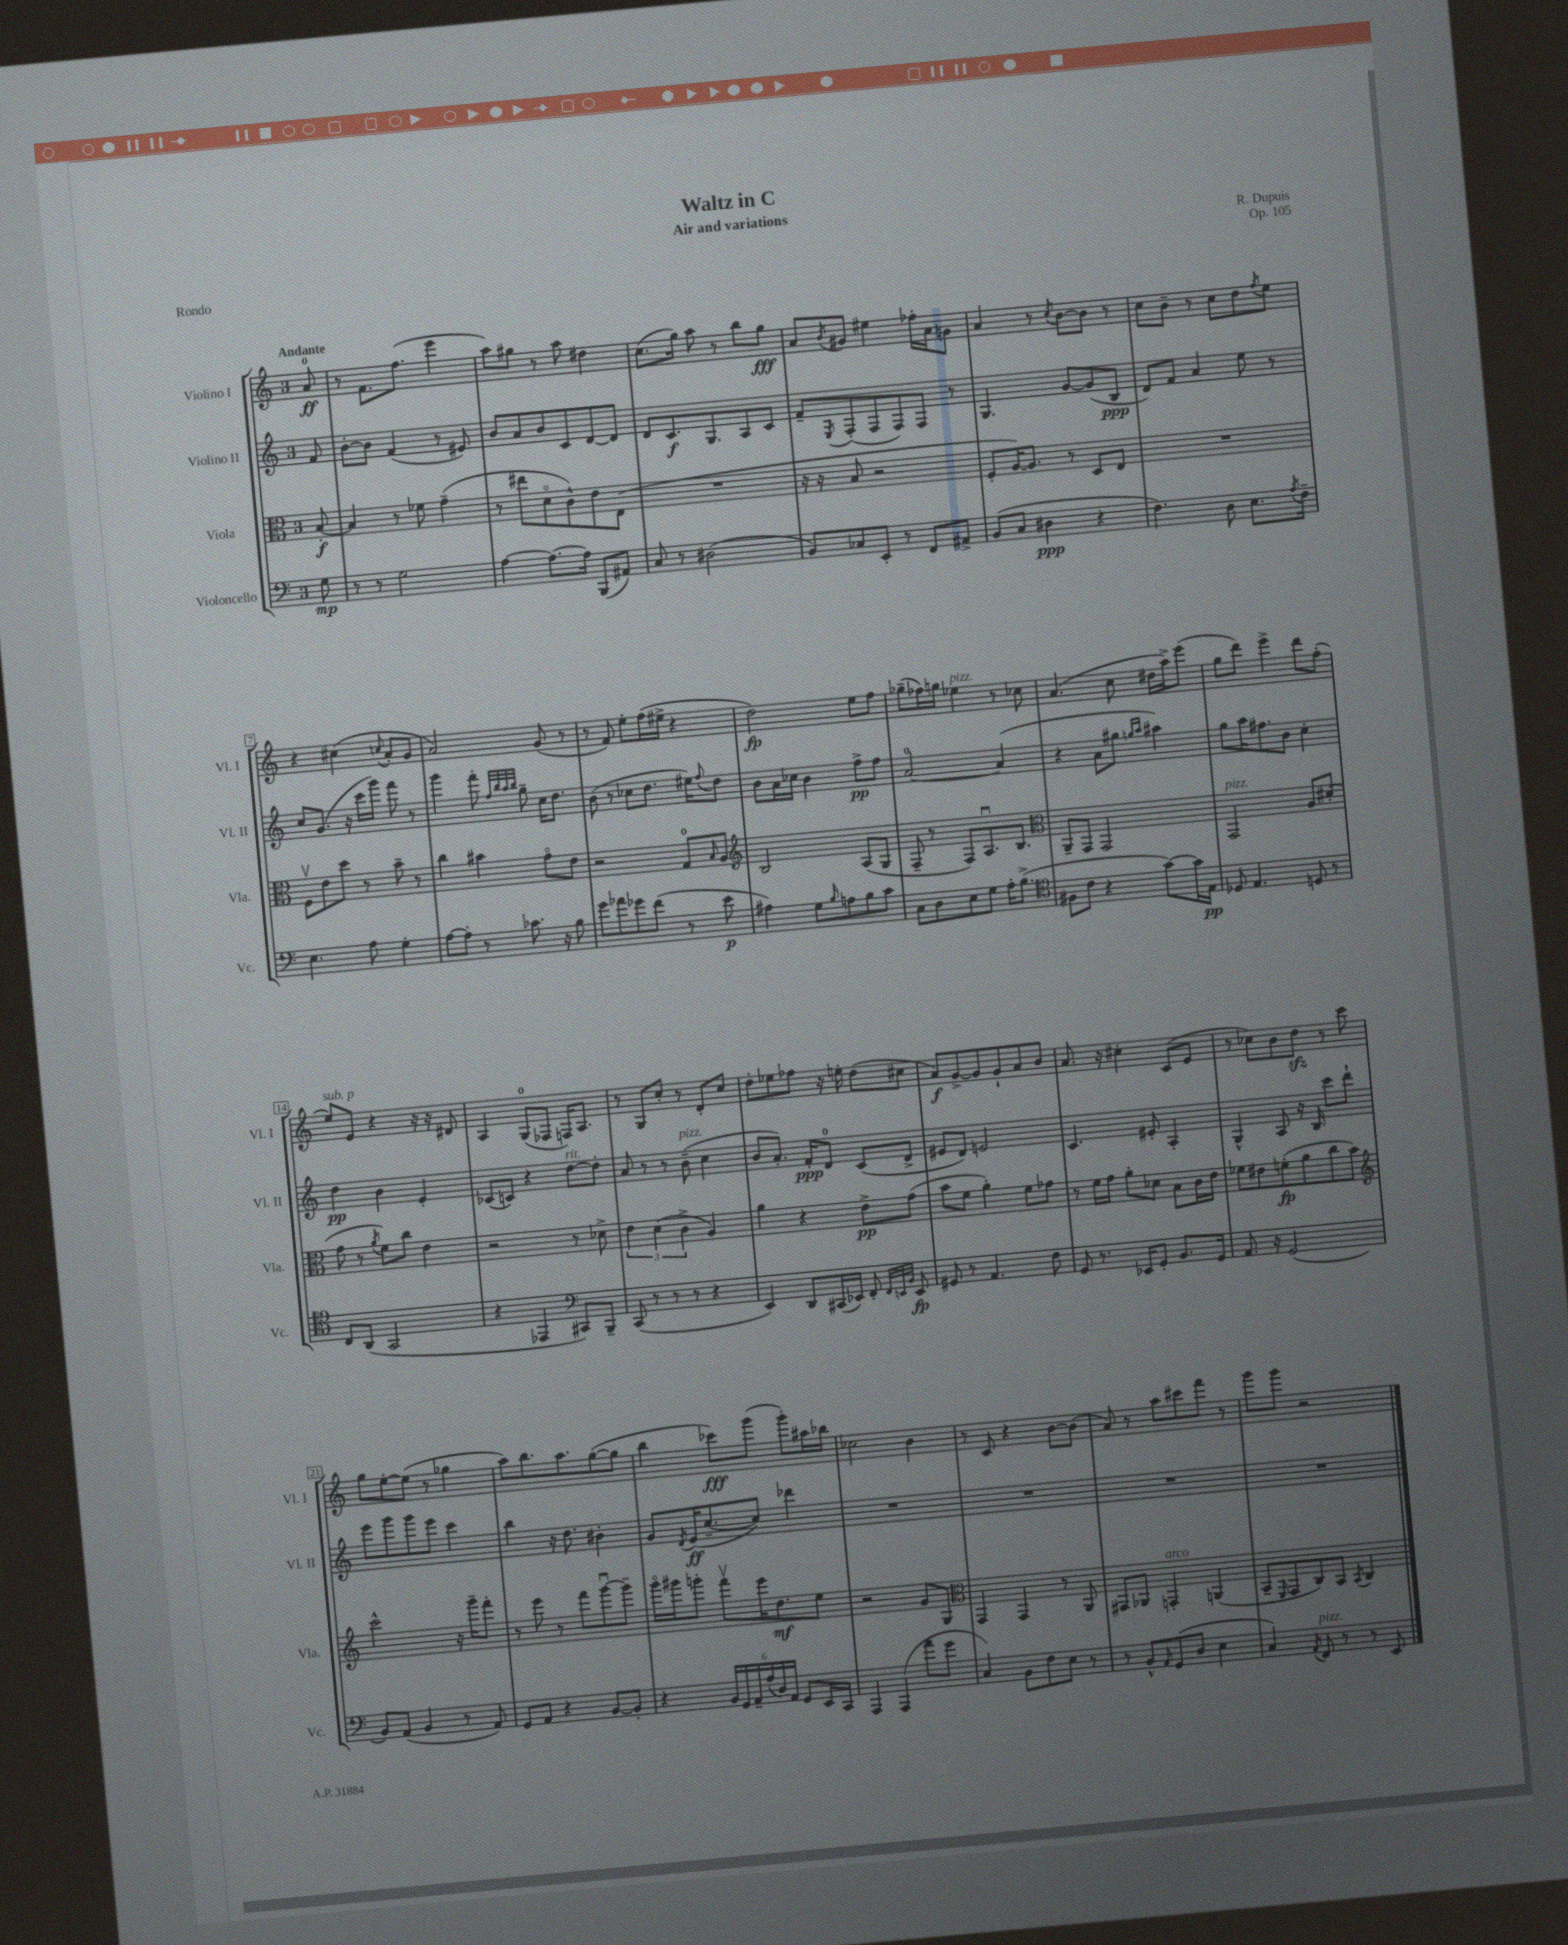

**kern	**dynam	**kern	**dynam	**kern	**dynam	**kern	**dynam
*part4	*part4	*part3	*part3	*part2	*part2	*part1	*part1
*staff4	*staff4	*staff3	*staff3	*staff2	*staff2	*staff1	*staff1
*I"Violoncello	*	*I"Viola	*	*I"Violino II	*	*I"Violino I	*
*I'Vc.	*	*I'Vla.	*	*I'Vl. II	*	*I'Vl. I	*
*clefF4	*	*clefC3	*	*clefG2	*	*clefG2	*
*k[]	*	*k[]	*	*k[]	*	*k[]	*
*M3/4	*	*M3/4	*	*M3/4	*	*M3/4	*
=	=	=	=	=	=	=	=
!	!	!	!	!	!	!LO:TX:a:B:t=Andante	!
8G\	mp	[8B'/	f	8f/	.	8a/	ff
=1	=1	=1	=1	=1	=1	=1	=1
8r	.	4B/]	.	[8b'\L	.	8r	.
8r	.	.	.	8b\J]	.	8.f\L	.
2G\	.	8r	.	(4f/	.	.	.
.	.	.	.	.	.	(8.ff\J	.
.	.	8f-X\	.	.	.	.	.
.	.	(4g~\	.	8r	.	4eee\	.
.	.	.	.	8e#X/)	.	.	.
=2	=2	=2	=2	=2	=2	=2	=2
[4A\	.	8r	.	8b/L	.	8aa\L)	.
.	.	8ee#X\L	.	8a/	.	8gg#X\J	.
8.A\L_	.	8d\	.	8b/	.	8r	.
.	.	8c^^\)	.	8c/	.	8aa\	.
16A\Jk]	.	.	.	.	.	.	.
(8BBB/L	.	8e\	.	[8d/	.	4dd#X\	.
8AA#X/J)	.	(8E\J	.	8d/J]	.	.	.
=3	=3	=3	=3	=3	=3	=3	=3
8C/	.	2.r	.	8d/L	.	(8.cc\L	.
8r	.	.	.	8.c/	f	.	.
.	.	.	.	.	.	16gg\Jk)	.
(2D#X\	.	.	.	.	.	8aa\	.
.	.	.	.	8.G/	.	.	.
.	.	.	.	.	.	8r	.
.	.	.	.	8A/	.	8bb\L	.
.	.	.	.	8c/J	.	8gg\J	fff
=4	=4	=4	=4	=4	=4	=4	=4
8BB/L)	.	16r	.	8f~/L	.	8a/L	.
.	.	16r	.	.	.	.	.
.	.	.	.	8qE/	.	8qb/	.
8C-X/	.	8B/	.	(8F'/	.	8g#X/J	.
8EE'/J	.	2r	.	8F/	.	4ee#X\	.
8r	.	.	.	8F/)	.	.	.
8FF/L	.	.	.	8F/J	.	16ff-X'\LL	.
.	.	.	.	.	.	16a\J	.
8AA#X^/J	.	.	.	8r	.	8gn\J	.
=5	=5	=5	=5	=5	=5	=5	=5
(8BB/L	.	8F'/L	.	4.G/	.	4a/	.
8C/J	.	[16A/K)	.	.	.	.	.
.	.	8.A/J]	.	.	.	.	.
4D#X\	ppp	.	.	.	.	8r	.
.	.	.	.	.	.	8qcc/	.
.	.	8r	.	[8g/L	.	[8b\L	.
4r	.	8D/L	.	(8g/]	.	8b\J]	.
.	.	8E/J	.	8B/J	ppp	8r	.
=6	=6	=6	=6	=6	=6	=6	=6
4.F\)	.	2.r	.	8d/L)	.	8cc\L	.
.	.	.	.	8f/J	.	8b~\J	.
.	.	.	.	4a/	.	8r	.
8D\	.	.	.	.	.	8cc\L	.
8.E\L	.	.	.	8ee\	.	8dd\	.
.	.	.	.	.	.	8qff/	.
.	.	.	.	8r	.	8ee\J	.
8qA/	.	.	.	.	.	.	.
16F~\Jk	.	.	.	.	.	.	.
!!LO:LB:g=z
=7	=7	=7	=7	=7	=7	=7	=7
4.E\	.	8Fv\L	.	8cc/L	.	4r	.
.	.	8e\	.	(8.g/J	.	.	.
.	.	8dd\J	.	.	.	(4cc#X\	.
.	.	.	.	16r	.	.	.
8A\	.	8r	.	16ccc\LL	.	.	.
.	.	.	.	16ggg\JJ)	.	.	.
.	.	.	.	.	.	8qqccn/	.
4G'\	.	8b~\	.	8fff\	.	8a'/L	.
.	.	8r	.	8r	.	8g/J	.
=8	=8	=8	=8	=8	=8	=8	=8
[8A\L	.	4cc\	.	4ggg\	.	2a/)	.
8A'\J]	.	.	.	.	.	.	.
8r	.	4b#X\	.	8fff'\	.	.	.
.	.	.	.	32qqff/LLL	.	.	.
.	.	.	.	32qqbb/	.	.	.
.	.	.	.	32qqaa/	.	.	.
.	.	.	.	32qqbb/JJJ	.	.	.
8.c-X\	.	.	.	8gg~\	.	.	.
.	.	8g\L	.	16cc\KL	.	(8g/	.
16r	.	.	.	8.dd\J	.	.	.
8B\	.	8e\J	.	.	.	8r	.
=9	=9	=9	=9	=9	=9	=9	=9
8g\L	.	2r	.	(8b\	.	8r	.
8a-X\	.	.	.	8r	.	8f/)	.
8g-X\	.	.	.	8cc-X\L	.	8ee'\L	.
(8f\J	.	.	.	8.dd\J	.	(16ff\L	.
.	.	.	.	.	.	16ee#X^\JJ	.
8r	.	8G/L	.	.	.	4r	.
.	.	.	.	16ee#X\KL)	.	.	.
.	.	16qqB/	.	8qqff/	.	.	.
8e\	p	8A/J	.	8dd\J	.	.	.
=10	=10	=10	=10	=10	=10	=10	=10
*	*	*clefG2	*	*	*	*	*
4A#X\)	.	2B/	.	8b\L	.	2dd\)	fp
.	.	.	.	16a\L	.	.	.
.	.	.	.	16cc-X\JJ	.	.	.
8G\L	.	.	.	4b\	.	.	.
16qqB/	.	.	.	.	.	.	.
8An\	.	.	.	.	.	.	.
8B\	.	(8A/L	.	8ff^\L	pp	8ee\L	.
8c\J	.	8G/J	.	8ff\J	.	8ff\J	.
=11	=11	=11	=11	=11	=11	=11	=11
8C\L	.	8F~/	.	[2a/	.	(8gg-X~\L	.
8D\	.	8r	.	.	.	16ff-X\L)	.
.	.	.	.	.	.	16ggn\JJ	.
!	!	!	!	!	!	!LO:TX:a:i:t=pizz.	!
8E\	.	8F/L)	.	.	.	4ee-X\	.
8G\J	.	8.Au/	.	.	.	.	.
16A'\KL	.	.	.	(4a/]	.	8r	.
(8.B^\J	.	8.B/J	.	.	.	.	.
.	.	.	.	.	.	8cc-X\	.
=12	=12	=12	=12	=12	=12	=12	=12
*clefC4	*	*clefC3	*	*	*	*	*
8F#X\L	.	8AA~/L	.	4r	.	(4.a/	.
8c\J	.	8GG/J	.	.	.	.	.
4r	.	2GG/	.	8a\L	.	.	.
.	.	.	.	8gg#X\J	.	8cc\	.
.	.	.	.	16qqggn/LL	.	.	.
.	.	.	.	16qqaa/JJ	.	.	.
[8g\L)	.	.	.	4aa#X\)	.	16dd#X\LL	.
.	.	.	.	.	.	16aa^\J)	.
16g\L]	.	.	.	.	.	(8eee\J	.
16E\JJ	pp	.	.	.	.	.	.
=13	=13	=13	=13	=13	=13	=13	=13
!	!	!LO:TX:a:i:t=pizz.	!	!	!	!	!
8D-X/	.	2GG/	.	8gg\L	.	8gg\L	.
4.E/	.	.	.	16aa\K	.	8ddd\J)	.
.	.	.	.	8.ff#X\	.	.	.
.	.	.	.	.	.	4eee^\	.
.	.	.	.	8b\J	.	.	.
8Dn/	.	8A/L	.	4cc'\	.	8ddd\L	.
8r	.	(8d#X'/J	.	.	.	(8ff'\J	.
!!LO:LB:g=z
=14	=14	=14	=14	=14	=14	=14	=14
!	!	!	!	!	!	!LO:TX:a:i:t=sub. p	!
8C/L	.	8g\	.	4dd\	pp	8ee/L)	.
(8AA/J	.	8r	.	.	.	8e/J	.
.	.	8qa/	.	.	.	.	.
2GG/	.	8f\L)	.	4b\	.	4r	.
.	.	8cc\J	.	.	.	.	.
.	.	4e\	.	4e'/	.	16r	.
.	.	.	.	.	.	16r	.
.	.	.	.	.	.	8d#X/	.
=15	=15	=15	=15	=15	=15	=15	=15
4r	.	2r	.	(8c-X/L	.	4A/	.
.	.	.	.	8cn/J)	.	.	.
4EE-X/	.	.	.	4r	.	(8G/L	.
.	.	.	.	.	.	8F-X/J	.
*clefF4	*	*	*	*	*	*	*
!	!	!	!	!LO:TX:a:i:t=rit.	!	!	!
8CC#X/L)	.	8r	.	[8dd\L	.	16Fn/KL)	.
.	.	.	.	.	.	8.A/J	.
8BBB~/J	.	8d-X^\	.	8dd'\J]	.	.	.
=16	=16	=16	=16	=16	=16	=16	=16
(8CC/	.	6e\	.	8a/	.	8r	.
8r	.	.	.	8r	.	8G/L	.
.	.	(6d\	.	.	.	.	.
8r	.	.	.	8r	.	8cc'/J	.
.	.	6c^\	.	.	.	.	.
!	!	!	!	!LO:TX:a:i:t=pizz.	!	!	!
8r	.	.	.	(8b~\	.	8r	.
4r	.	4A/)	.	4cc\	.	8d'/L	.
.	.	.	.	.	.	8cc/J	.
=17	=17	=17	=17	=17	=17	=17	=17
4EE/)	.	4a\	.	8b/L	.	8dd'\L	.
.	.	.	.	8.a'/J)	.	8ee-X\	.
8DD/L	.	4r	.	.	.	8ff-X\J	.
.	.	.	.	16f'/KL	ppp	.	.
(16CC#X/L	.	.	.	8d/J	.	16r	.
16EE-X/JJ)	.	.	.	.	.	16een'\	.
8FF'/	.	8e^\L	pp	(8c/L	.	(8dd\L	.
32qqFF/LLL	.	.	.	.	.	.	.
32qqEEn/	.	.	.	.	.	.	.
32qqBB/JJJ	.	.	.	.	.	.	.
8EE/	fp	(8g\J	.	8d^/J	.	8cc#X\J	.
=18	=18	=18	=18	=18	=18	=18	=18
8GG#X/	.	8b\L	.	8e#X/L	.	8a/L)	f
8r	.	8f\J	.	8d/J)	.	[8g^/	.
4.AA/	.	4a'\)	.	2en/	.	8g/]	.
.	.	.	.	.	.	8g`/	.
.	.	8f\L	.	.	.	8a/	.
8F\	.	8g-X\J	.	.	.	8b/J	.
=19	=19	=19	=19	=19	=19	=19	=19
8GG/	.	8r	.	4.c/	.	8.a/	.
8.r	.	16f\LL	.	.	.	.	.
.	.	16g\JJ	.	.	.	16r	.
.	.	8a'\L	.	.	.	4cc#X'\	.
16EE-X/KL	.	.	.	.	.	.	.
8GG'/J	.	8d-X\J	.	8e#X'/	.	.	.
8.BB/L	.	8B\L	.	4A'/	.	(8c/L	.
.	.	16c\L	.	.	.	8e/J	.
16GG/Jk	.	16e\JJ	.	.	.	.	.
=20	=20	=20	=20	=20	=20	=20	=20
8.AA/	.	8f-X\L	.	4G^^/	.	8r	.
.	.	8e#X\	.	.	.	8cc-X\L)	.
16r	.	.	.	.	.	.	.
(2GG/	.	(8fn'\	fp	8A/	.	8b\	.
.	.	8a\	.	16r	.	8ddzz\J	.
.	.	.	.	16B/	.	.	.
.	.	8cc\	.	8ccc\L	.	8r	.
.	.	8b\J)	.	8ddd`\J	.	8ccc\	.
!!LO:LB:g=z
=21	=21	=21	=21	=21	=21	=21	=21
*	*	*clefG2	*	*	*	*	*
8BB/L)	.	2ccc^^\	.	8eee\L	.	8gg\L	.
(8AA/J	.	.	.	8ggg\	.	[8ee'\	.
4BB/	.	.	.	8ggg\	.	(8ee\J]	.
.	.	.	.	8eee\J	.	8r	.
8r	.	16r	.	4ccc\	.	4gg-X\	.
.	.	16ggg~\KL	.	.	.	.	.
8AA/)	.	8fff'\J	.	.	.	.	.
=22	=22	=22	=22	=22	=22	=22	=22
8GG/L	.	8r	.	4bb\	.	8aa\L)	.
8AA/J	.	8eee\	.	.	.	8.bb\	.
4r	.	8r	.	16r	.	.	.
.	.	.	.	8.dd\	.	8.aa\	.
.	.	8fff\L	.	.	.	.	.
[8BB/L	.	[8gggu\	.	4b#X'\	.	([8gg\	.
8BB'/J]	.	8ggg~\J]	.	.	.	8gg\J]	.
=23	=23	=23	=23	=23	=23	=23	=23
4r	.	16ggg\LL	.	8g/L	.	4bb\	.
.	.	16ggg#X\J	.	.	.	.	.
.	.	.	.	8qd/	.	.	.
.	.	8gggn'\J	.	(16e/K	ff	.	.
.	.	.	.	[8.cc~/	.	.	.
24BB/LL	.	8fffv\L	.	.	.	8ccc-X\L)	fff
24GG/	.	.	.	.	.	.	.
24AA~/	.	.	.	.	.	.	.
(24A/	.	16eee\K	.	8cc/J])	.	(8ggg\J	.
24D/)	.	.	.	.	.	.	.
.	.	8.dd\	mf	.	.	.	.
24AA/JJ	.	.	.	.	.	.	.
8GG/L	.	.	.	4ddd-X\	.	8ggg'\L)	.
16EE/L	.	8ee\J	.	.	.	16aa#X\L	.
16CC/JJ	.	.	.	.	.	16bb-X\JJ	.
=24	=24	=24	=24	=24	=24	=24	=24
4AAA/	.	2r	.	2.r	.	2cc-X\	.
(4AAA/	.	.	.	.	.	.	.
8a\L	.	8g/L	.	.	.	4b\	.
8g\J	.	8G/J	.	.	.	.	.
=25	=25	=25	=25	=25	=25	=25	=25
*	*	*clefC3	*	*	*	*	*
4C/)	.	4GG/	.	2.r	.	8r	.
.	.	.	.	.	.	8c/	.
8BB\L	.	4GG/	.	.	.	4r	.
8F\	.	.	.	.	.	.	.
8E\J	.	8r	.	.	.	[8b\L	.
8r	.	8AA/	.	.	.	(8b\J]	.
=26	=26	=26	=26	=26	=26	=26	=26
8r	.	8GG#X/L	.	2.r	.	8a/)	.
8BB^^/L	.	8AA-X/J	.	.	.	8r	.
16qqAA/	.	.	.	.	.	.	.
!	!	!LO:TX:a:i:t=arco	!	!	!	!	!
(8GG/	.	4GGn'/	.	.	.	8aa\L	.
8D/J	.	.	.	.	.	8ccc#X\	.
4E\	.	(4AAn/	.	.	.	8fff\J	.
.	.	.	.	.	.	8r	.
=27	=27	=27	=27	=27	=27	=27	=27
4C/)	.	8BB~/L	.	2.r	.	8ggg\L	.
.	.	16qqFF/	.	.	.	.	.
.	.	8GG/	.	.	.	8ggg\J	.
8qAA/	.	.	.	.	.	.	.
!LO:TX:a:i:t=pizz.	!	!	!	!	!	!	!
8FF/	.	8C/)	.	.	.	2r	.
8r	.	8BB/J	.	.	.	.	.
.	.	8qBB/	.	.	.	.	.
8r	.	4C/	.	.	.	.	.
8EE/	.	.	.	.	.	.	.
==	==	==	==	==	==	==	==
*-	*-	*-	*-	*-	*-	*-	*-
